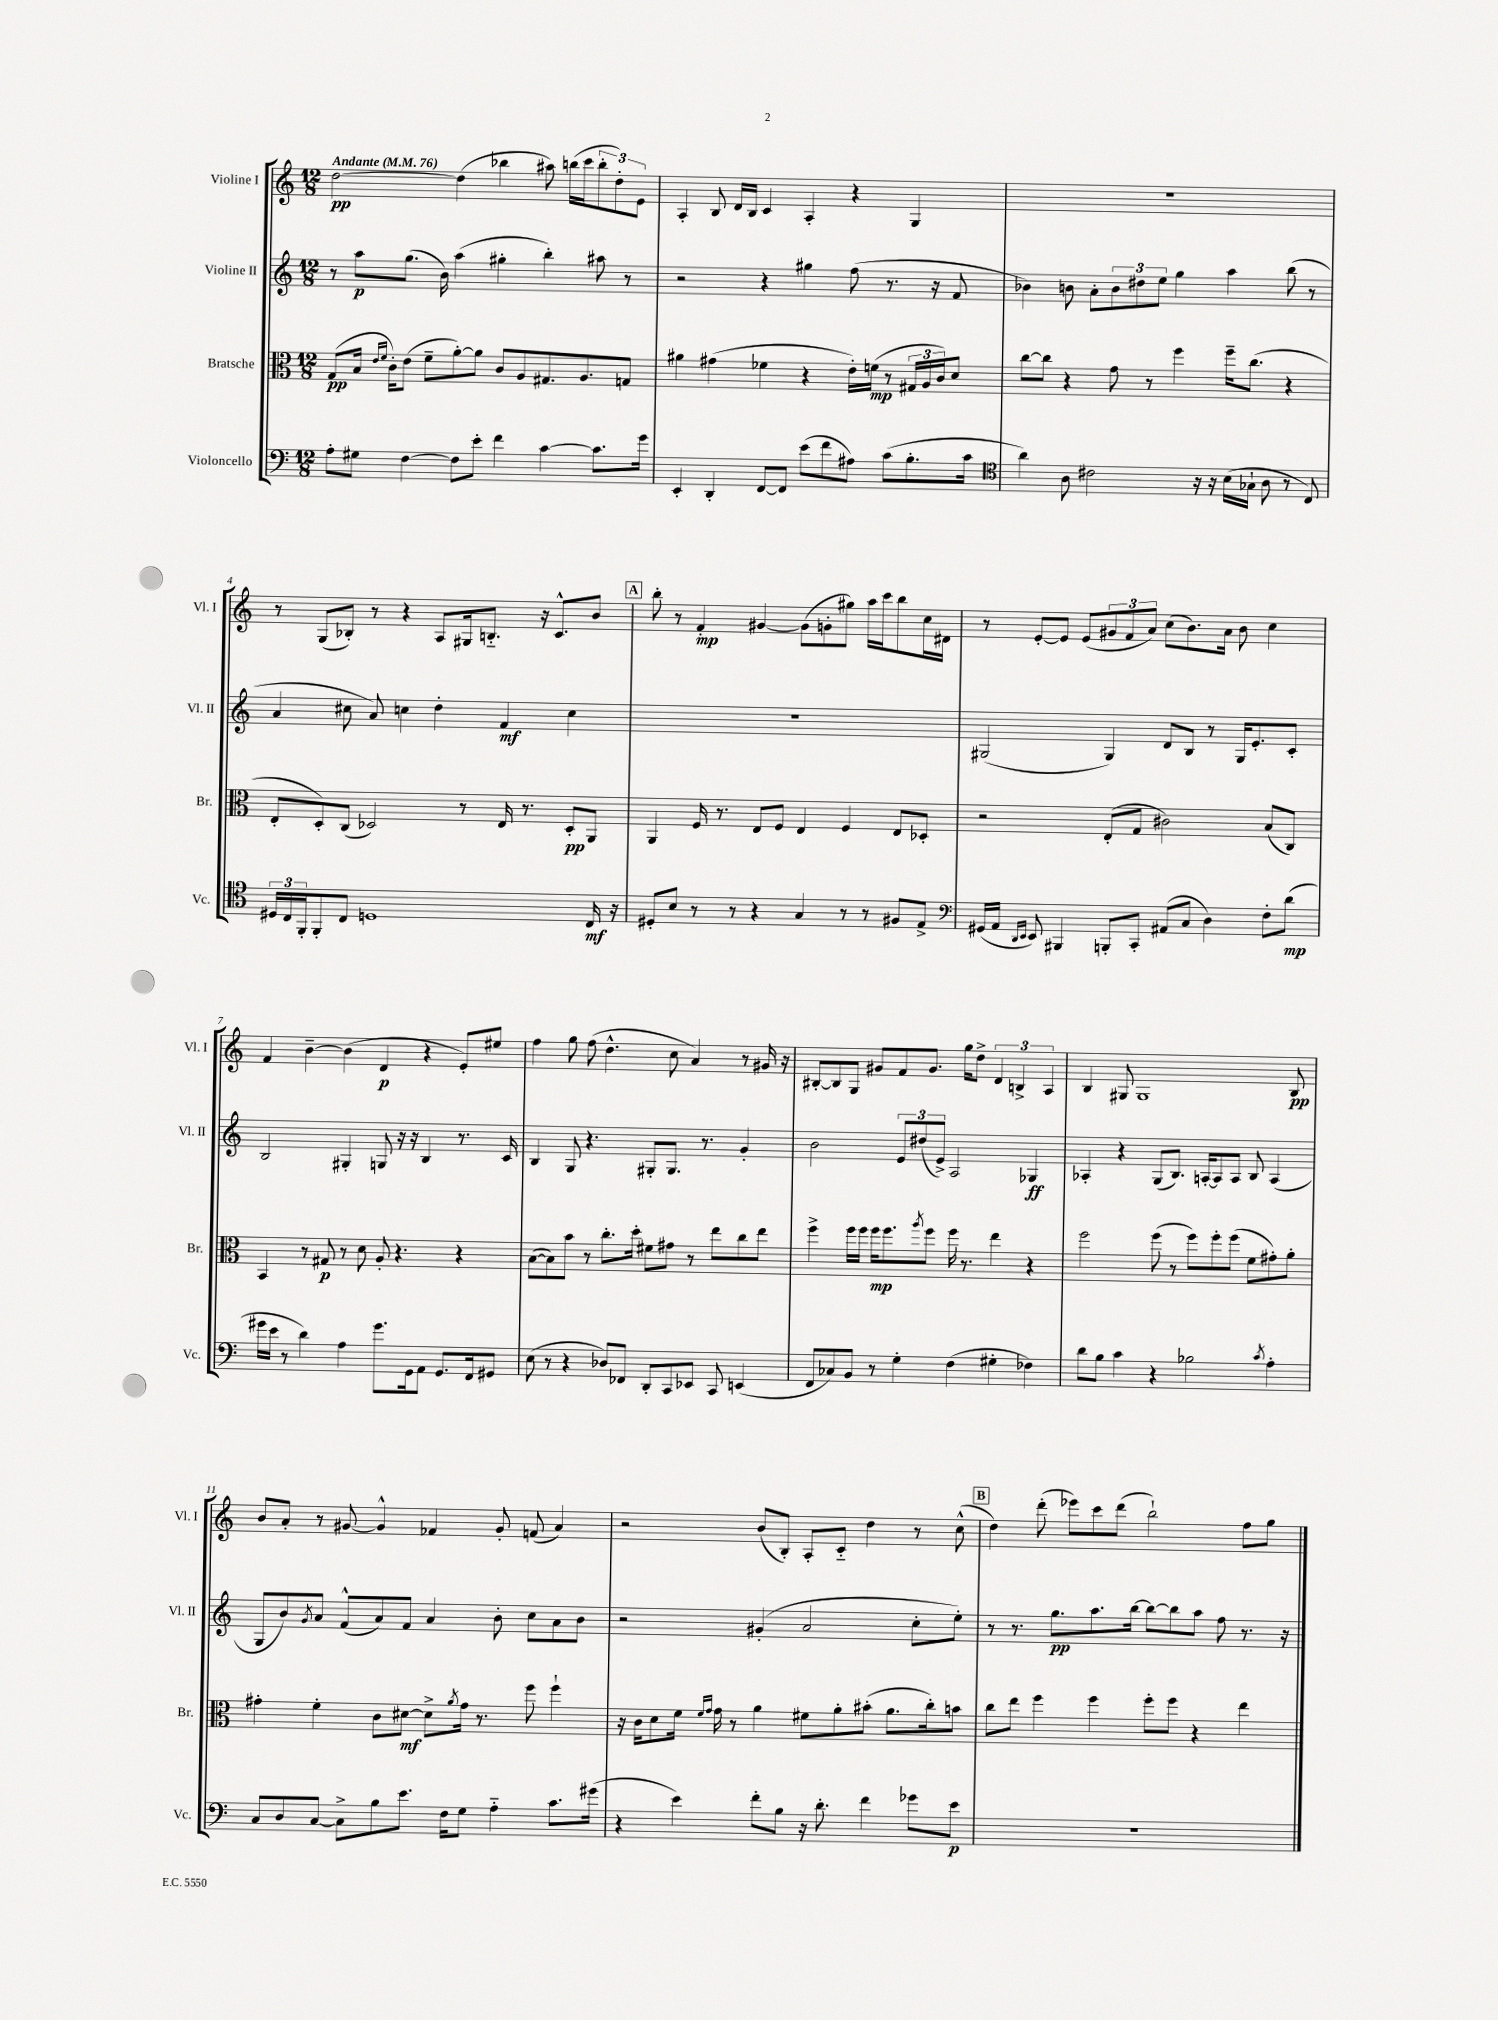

**kern	**kern	**kern	**kern
*staff4	*staff3	*staff2	*staff1
*clefF4	*clefC3	*clefG2	*clefG2
*k[]	*k[]	*k[]	*k[]
*M12/8	*M12/8	*M12/8	*M12/8
*MM76	*MM76	*MM76	*MM76
8A'	(8G	8r	[2dd
8G#	16B	8aa	.
.	16qqe	.	.
.	16qqf	.	.
.	16c')	.	.
[4F	(8e	(8.gg	.
.	8f~	.	.
.	.	16b)	.
8F]	[8a')	(4aa	(4dd]
8e'	8a]	.	.
4f	8c	4gg#'	4bb-
.	8A	.	.
[4c	8.G#	4bb')	8aa#)
.	.	.	(16bb
.	8.A	.	16ccc
8.c]	.	8aa#	12bb'
.	.	.	12dd')
.	8G	8r	.
.	.	.	12e
16g	.	.	.
=	=	=	=
4EE'	4a#	2r	4A'
4DD'	(4g#	.	8B
.	.	.	16d
.	.	.	16B
[8FF	4f-	4r	4c
8FF]	.	.	.
(8e	4r	4gg#	4A'
8f	.	.	.
8A#)	16e')	(8ff	4r
.	(16f	.	.
(8c	8r	8.r	.
8.B'	24G#	.	4G
.	24A	.	.
.	.	16r	.
.	24c)	.	.
.	8d	8f	.
16c	.	.	.
=	=	=	=
*clefC4	*	*	*
4a)	[8cc	4b-)	1.r
.	8cc]	.	.
8A	4r	8b	.
2c#	.	8a'	.
.	8g	12b	.
.	.	12dd#	.
.	8r	.	.
.	.	12ee	.
.	4ff	4gg	.
16r	.	.	.
16r	.	.	.
(16B	16ff~	4aa	.
16G-`	(8.cc	.	.
8A	.	.	.
8r	4r	(8bb	.
8C)	.	8r	.
=	=	=	=
24D#	8E'	4a	8r
24C	.	.	.
24FF'	.	.	.
8FF'	8D')	.	(8G
8C	(8C	8cc#	8B-')
1D	2D-)	8a)	8r
.	.	4cc	4r
.	.	4dd'	8A
.	8r	.	16G#
.	.	.	8.B'~
.	16E	4f	.
.	8.r	.	.
.	.	.	16r
.	.	.	8.c^^
.	8D-'	4cc	.
16C	8AA	.	8b
16r	.	.	.
=	=	=	=
8D#'	4AA	1.r	8bb'
8B	.	.	8r
8r	16F	.	4f'
.	8.r	.	.
8r	.	.	.
4r	8E	.	[4g#
.	8F	.	.
4G	4E	.	(8g#]
.	.	.	8g'
8r	4F	.	8gg#)
8r	.	.	16aa
.	.	.	16ccc
8F#	8E	.	8bb
8E^	8D-'	.	16cc
.	.	.	16d#
=	=	=	=
*clefF4	*	*	*
(16GG#	2r	(2G#	8r
16AA	.	.	.
16qqDD	.	.	.
16qqEE	.	.	.
8EE)	.	.	[8e'
4BBB#	.	.	8e]
.	.	.	(8e
8BBB'	(8E'	4G#)	12g#
.	.	.	12f
8CC'	8G	.	.
.	.	.	12a)
(8AA#	2c#)	8d	(8cc
8C	.	8B	8.b)
4D)	.	8r	.
.	.	.	16a
.	.	16G#	8b
.	.	8.e'	.
8F'	(8B	.	4cc
(8d	8C)	8c'	.
=	=	=	=
16g#	4BB	2B	4f
16e	.	.	.
8r	.	.	.
4d)	8r	.	[4b~
.	8G#	.	.
4A	8r	4G#'	(4b]
.	8d	.	.
8.g#	8A'	8G	4d
.	4.r	16r	.
16GG	.	16r	.
8AA	.	4B	4r
8.GG	.	.	.
.	4r	8.r	8e')
16FF	.	.	.
8GG#	.	.	8ee#
.	.	16c	.
=	=	=	=
(8E	([8B	4B	4ff
8r	8B])	.	.
4r	8b	8G	8gg
.	8r	4.r	(8ff
8D-)	8.cc'	.	4.dd^^
8FF-	.	.	.
.	16dd'	.	.
8DD'	8f#	8G#'	.
8CC	8g#	8.G#	8cc
8EE-	8r	.	4a)
.	.	8.r	.
8CC	8ee	.	.
(4EE	8cc	4g'	8r
.	8ee	.	16g#
.	.	.	16r
=	=	=	=
8FF	4ff^	2b	[8B#'
8C-)	.	.	8B#]
8BB	16ff	.	8G
.	16ff	.	.
8r	16ff	.	8g#
.	8.ff	.	.
4G'	.	12e	8f
.	.	(12dd#	.
.	8qaa	.	.
.	8ff	.	8.g#
.	.	12e^)	.
(4F	16ff	2A	.
.	8.r	.	16gg
.	.	.	8dd^
4G#'	4ee	.	6d
.	.	.	6B^
4F-)	4r	4G-	.
.	.	.	6A
=	=	=	=
8d	2ff	4A-'	4B
8B	.	.	.
4c	.	4r	8G#
.	.	.	1G#
4r	(8ff	(8G	.
.	8r	8.B)	.
2B-	8ff)	.	.
.	.	[16A'	.
.	8ff'	8A]	.
.	(8ff	8A	.
.	8f	8B	.
8qc	.	.	.
4A'	8g#')	(4A	.
.	8a'	.	8B
=	=	=	=
8C	4g#'	8G	8b
8D	.	8b)	8a'
.	.	8qg	.
[8C	4f'	8a	8r
8C^]	.	(8f^^	[8g#
8B	8c	8a)	4g#^^]
8.e	[8d#	8f	.
.	8d#^]	4a	4f-
16F	.	.	.
.	8qa	.	.
8G	16g#	.	.
.	8.r	.	.
4A'~	.	8b'	8g#'
.	8ff	8cc	(8f
8.c	4ff`	8a	4a)
.	.	8b	.
(16g#	.	.	.
=	=	=	=
4r	16r	2r	2r
.	16c	.	.
.	8d	.	.
4e)	16f	.	.
.	16qqf	.	.
.	16qqg	.	.
.	16g	.	.
.	8r	.	.
8f'	4a	(4g#'	(8b
8B	.	.	8B')
16r	8f#	2a	8A'
8.d'	.	.	.
.	8a'	.	8c'~
4f	(8b#'	.	4dd
.	8.a	.	.
8g-	.	8cc'	8r
.	16cc')	.	.
8e	8b	8ee')	(8cc^^
=	=	=	=
1.r	8cc	8r	4dd)
.	8ee	8.r	.
.	4ff	.	(8ddd'
.	.	8.gg	.
.	.	.	8eee-)
.	4ff	8.aa	8ccc
.	.	.	(8ddd
.	.	[16bb	.
.	8ff'	8bb_	2bb`)
.	8ff	8bb]	.
.	4r	8aa	.
.	.	8ff	.
.	4ee	8.r	8ff
.	.	.	8gg
.	.	16r	.
==	==	==	==
*-	*-	*-	*-
